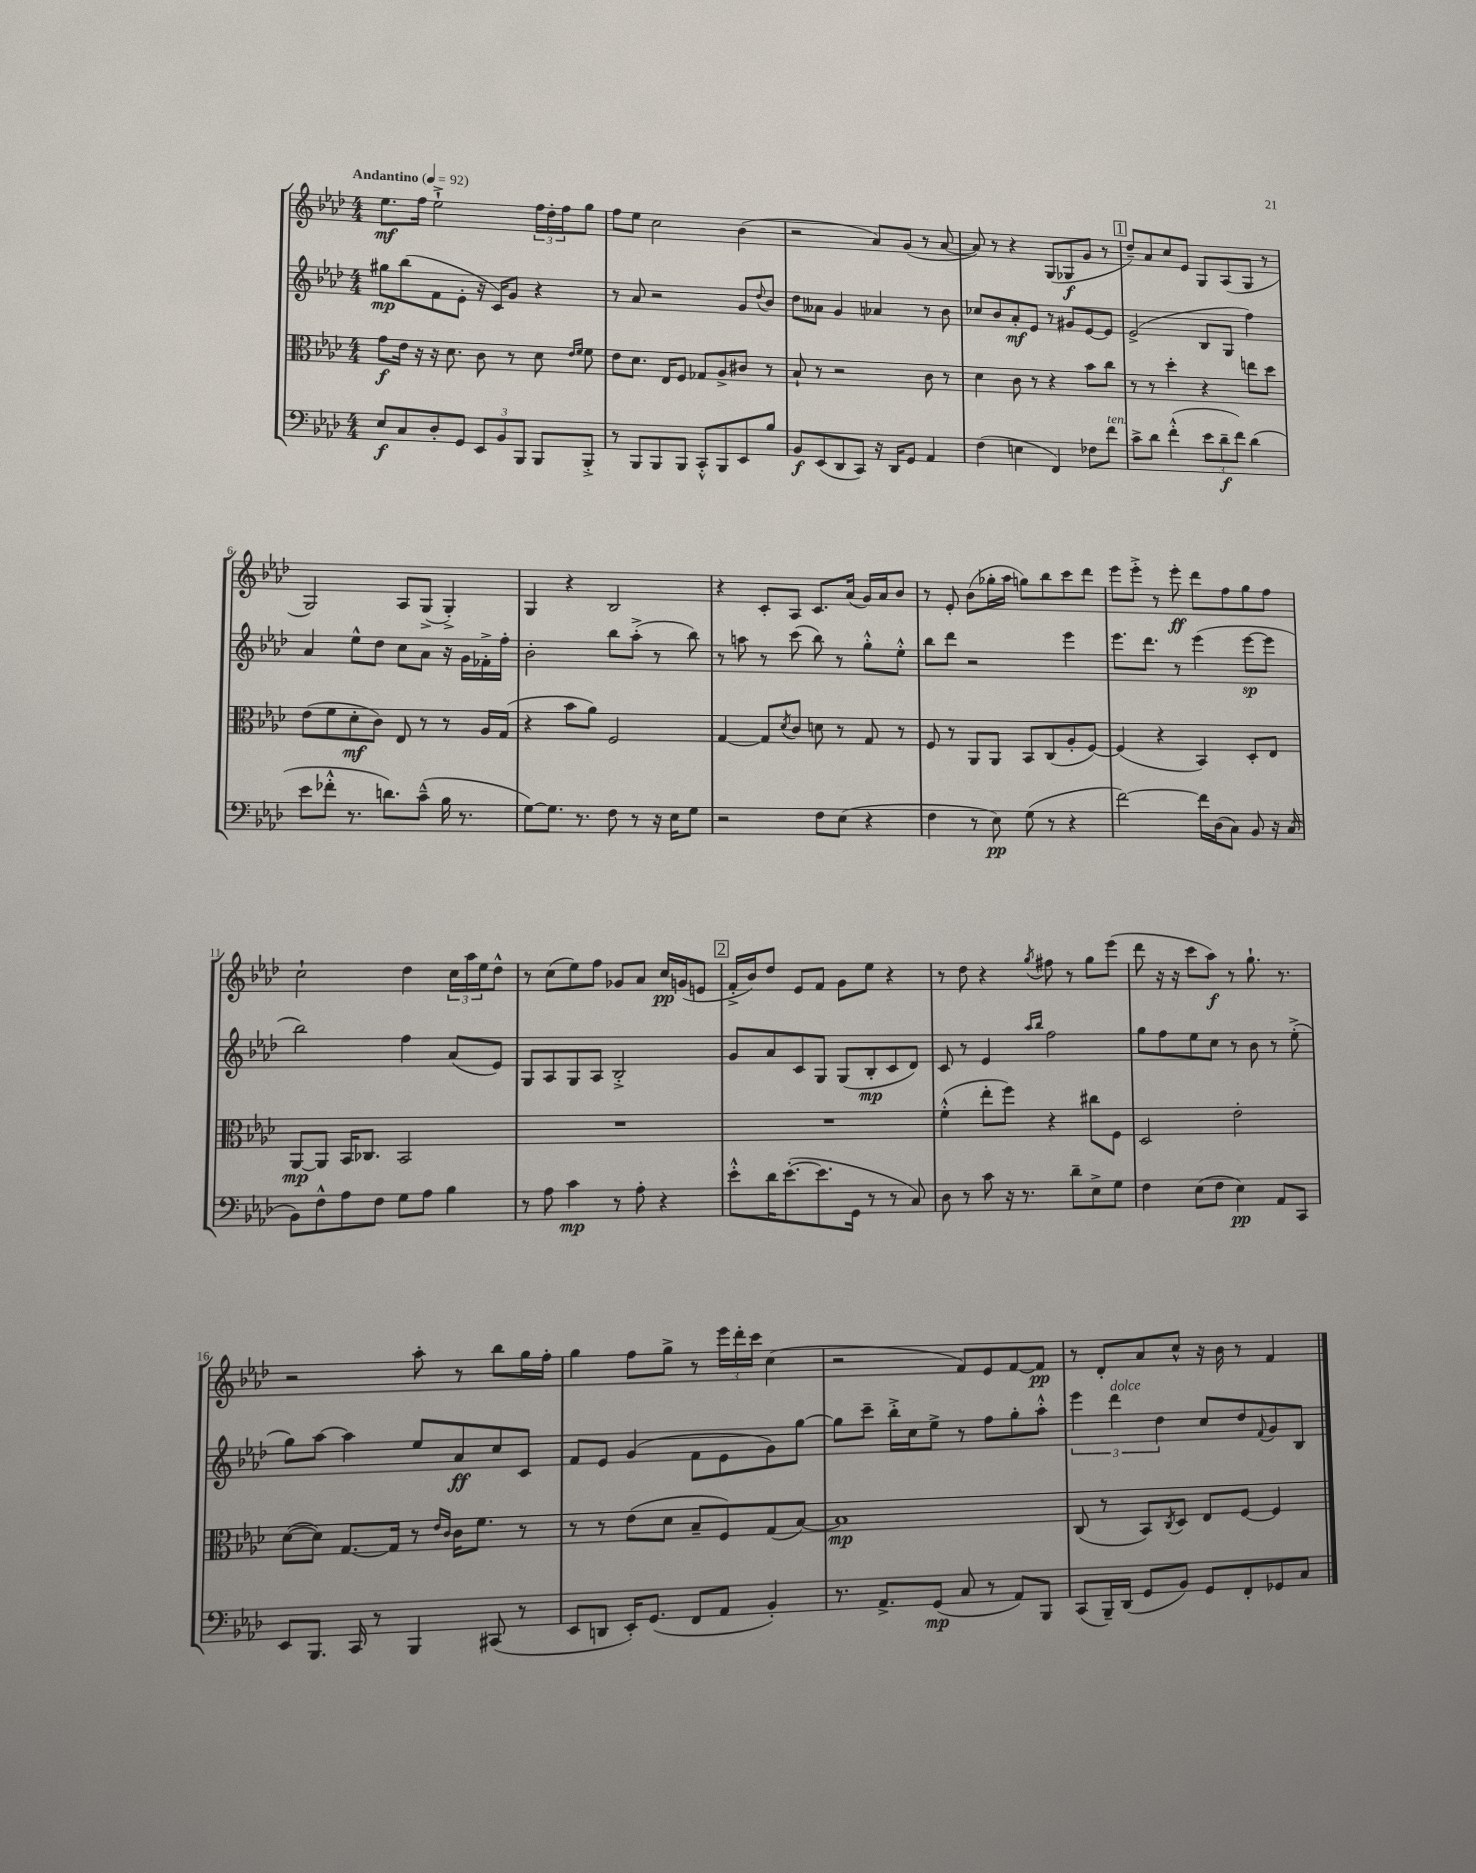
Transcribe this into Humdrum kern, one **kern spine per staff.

**kern	**kern	**kern	**kern
*staff4	*staff3	*staff2	*staff1
*clefF4	*clefC3	*clefG2	*clefG2
*k[b-e-a-d-]	*k[b-e-a-d-]	*k[b-e-a-d-]	*k[b-e-a-d-]
*M4/4	*M4/4	*M4/4	*M4/4
*MM92	*MM92	*MM92	*MM92
8E-/L	8g\L	8gg#\L	8.ee-\L
8C/	16e-\Jk	(8bb-\	.
.	16r	.	16ff\Jk
8D-'/	16r	8f\	2ee-`^\
.	8.d-\	.	.
8GG/J	.	8e-'\J	.
12EE-/L	8c\	16r	.
.	.	16c/LK)	.
12BB-/	.	.	.
.	8r	8g/J	.
12BBB-/J	.	.	.
8BBB-/L	8d-\	4r	24ff\LL
.	.	.	24dd-'\
.	.	.	24ff\J
.	16qqe-/LL	.	.
.	16qqf/JJ	.	.
8BBB-'^/J	8f\	.	8gg\J
=	=	=	=
8r	8e-\L	8r	8ff\L
8BBB-/L	8.d-\J	8a-/	8ee-\J
8BBB-/	.	2r	2cc\
.	16E-/LK	.	.
8BBB-/J	8F/J	.	.
8CC'^^/L	8G-/L	.	.
8BBB-/	8A-^/	.	.
8EE-/	8c#/J	8g/L	(4b-\
.	.	8qqdd-/	.
8B-/J	8r	8b-/J	.
=	=	=	=
8BB-/L	8B-`/	8dd-\L	2r
(8EE-/	8r	8a--\J	.
8DD-/	2r	4g/	.
8CC/J)	.	.	.
16r	.	4a-/	8a-/L)
16DD-/LK	.	.	.
8GG/J	.	.	(8g/J
4AA-/	8c\	8r	8r
.	8r	8b-\	[8a-/
=	=	=	=
(4F\	4d-\	8cc-/L	8a-/])
.	.	8b-/	8r
4E\	8c\	8a-'/	4r
.	8r	8e-/J	.
4FF/)	4r	8r	(8G/L
.	.	8g#/L	8G-/
8F-\L	8b-\L	[8e-/	8g/J
8f\J	8cc\J	8e-/]J	8r
=	=	=	=
8c^\L	8r	(2e-^/	8dd-~/L)
8d-\J	8r	.	8a-/
(4f'^^\	4dd-'\	.	8cc/
.	.	.	8e-/J
12e-\L	4r	8B-/L	8G/L
12d-~\	.	.	.
.	.	8G/J	(8A-/
12f\J)	.	.	.
(4d-\	8ee\L	4ff\)	8G/J
.	8dd-\J	.	8r
=	=	=	=
8e-\L	(8e-\L	4a-/	2G/)
8f-'^^\J	8f\	.	.
8.r	8d-'\	8ee-^^\L	.
.	8c\J)	8dd-\J	.
8.d\L)	.	.	.
.	8E-/	8cc\L	8A-/L
(8c~^^\J	8r	8a-\J	(8G^/J
16B-\	8r	16r	4G'^/)
8.r	.	16g\LL	.
.	16A-/LL	16f-'^\	.
.	(16G/JJ	16ff'\JJ	.
=	=	=	=
[8G\L)	4r	2b-'\	4G/
8.G\]J	.	.	.
.	8b-\L	.	4r
8.r	.	.	.
.	8a-\J)	.	.
8F\	2F/	8bb-\L	2B-/
8r	.	(8aa-'^\J	.
16r	.	8r	.
16E-\LK	.	.	.
8G\J	.	8bb-\)	.
=	=	=	=
2r	[4G/	8r	4r
.	.	8aa\	.
.	8G/]L	8r	8c'/L
.	8qd-/	.	.
.	8c/J	(8ccc\	8A-/J
8F\L	8d\	8bb-\)	8.c/L
(8E-\J	8r	8r	.
.	.	.	(16a-/Jk
4r	8G/	8gg'^^\L	16g/LL)
.	.	.	16a-/J
.	8r	8ee-'^^\J	8b-/J
=	=	=	=
4F\	8F/	8bb-\L	8r
.	8r	8ddd-\J	8e-'/
8r	8AA-/L	2r	(8b-\L
8E-\)	8AA-/J	.	16gg-'\L
.	.	.	16aa-\JJ
(8G\	8BB-/L	.	8gg\L)
8r	(8C/	.	8bb-\
4r	8A-'/	4eee-\	8ccc\
.	[8F/J)	.	8ddd-\J
=	=	=	=
[2f\)	(4F/]	8.eee-\L	8eee-\L
.	.	.	8eee-'^\J
.	.	8.ddd-\J	.
.	4r	.	8r
.	.	8r	8eee-'\
16f\]LL	4BB-/)	(4eee-\	8ddd-\L
(16D-\J	.	.	.
8C\J)	.	.	8ff\
8BB-/	8D-'/L	[8eee-\L	8gg\
16r	8E-/J	8eee-\]J	8ff\J
(16C/	.	.	.
=	=	=	=
8BB-\L)	[8AA-/L	2bb-\)	2cc`\
8F^^\	8AA-/]J	.	.
8A-\	16BB-/LK	.	.
.	8.C-/J	.	.
8F\J	.	.	.
8G\L	2BB-/	4ff\	4dd-\
8A-\J	.	.	.
4B-\	.	(8a-/L	24cc\LL
.	.	.	24aa-\
.	.	.	24ee-\J
.	.	8e-/J)	8dd-^^\J
=	=	=	=
8r	1r	8G/L	8r
8A-\	.	8A-/	(8cc\L
4c\	.	8G/	8ee-\)
.	.	8A-/J	8ff\J
8r	.	2B-'^/	8g-/L
8A-'\	.	.	8a-/J
4r	.	.	16cc/LL
.	.	.	(16g/J
.	.	.	8e/J
=	=	=	=
8e-'^^\L	1r	8g/L	16f'^/LL
.	.	.	16b-/J)
16d-\K	.	8a-/	8dd-/J
([8.e-'\	.	.	.
.	.	8c/	8e-/L
8.e-\]	.	8G/J	8f/J
.	.	(8G/L	8g\L
16GG\Jk	.	.	.
8r	.	8B-'/	8ee-\J
8r	.	8c/	4r
8C/)	.	8d-/J)	.
=	=	=	=
8D-\	(4f'^^\	8c/	8r
8r	.	8r	8dd-\
8c\	8ee-'\L	4e-/	4r
16r	8ff\J)	.	.
8.r	.	.	.
.	.	16qqaa-/LL	.
.	.	16qqbb-/JJ	8qgg/
.	4r	2ff\	8ff#\
8d-~\L	.	.	8r
8E-^\	8cc#\L	.	8gg\L
8G\J	8F\J	.	(8eee-\J
=	=	=	=
4F\	2D-/	8gg\L	8ddd-\
.	.	8ff\	16r
.	.	.	16r
(8E-\L	.	8ee-\	8ccc\L
8F\J	.	8cc\J	8aa-\J)
4E-\)	2e-'\	8r	8r
.	.	8b-\	8.gg`\
8AA-/L	.	8r	.
.	.	.	8.r
8CC/J	.	(8ee-'^\	.
=	=	=	=
8EE-/L	([8d-\L	8gg\L)	2r
8.BBB-/J	8d-\]J)	[8aa-\J	.
.	[8.G/L	4aa-\]	.
16CC/	.	.	.
8r	.	.	.
.	16G/]Jk	.	.
4BBB-/	8r	8ee-/L	8aa-'\
.	16qqe-/LL	.	.
.	16qqc/JJ	.	.
.	16c\LK	8a-/	8r
.	8.f\J	.	.
(8CC#/	.	8cc/	8bb-\L
8r	8r	8c/J	16gg\L
.	.	.	16ff'\JJ
=	=	=	=
8EE-/L	8r	8f/L	4gg\
8DD/J	8r	8e-/J	.
16EE-'/LK)	(8e-\L	(4g/	8ff\L
(8.GG/J	.	.	.
.	8d-\J	.	8gg^\J
8FF/L	8B-~/L	8f\L	8r
8AA-/J	8F/)	8e-\	24eee-\LL
.	.	.	24ddd-'\
.	.	.	24ccc\JJ
4BB-'/)	(8G/	8g\)	(4cc\
.	[8B-/J)	[8gg\J	.
=	=	=	=
8.r	1B-]	8gg\]L	2r
.	.	8ccc~\J	.
8.AA-^/L	.	.	.
.	.	16bb-'^\LL	.
.	.	16cc\J	.
(8GG/J	.	8ee-^\J	.
8C/	.	8r	8f/L)
8r	.	8ff\L	8e-/
8AA-/L)	.	8gg'\	[8f/
8BBB-/J	.	8aa-'^^\J	8f/]J
=	=	=	=
(8CC/L	(8C/	6eee-\	8r
16BBB-~/L)	8r	.	8d-'/L
.	.	6ddd-\	.
(16DD-/JJ	.	.	.
8GG/L	8BB-/L)	.	8a-/
.	.	6dd-\	.
.	8qC/	.	.
8BB-/J)	8D-/J	.	8cc^^/J
8GG/L	8E-/L	8cc/L	16r
.	.	.	16b-\
8FF'/	[8F/J	8dd-/	8r
.	.	8qqf/	.
8GG-/	4F/]	8g/	4f/
8C/J	.	8B-/J	.
==	==	==	==
*-	*-	*-	*-
